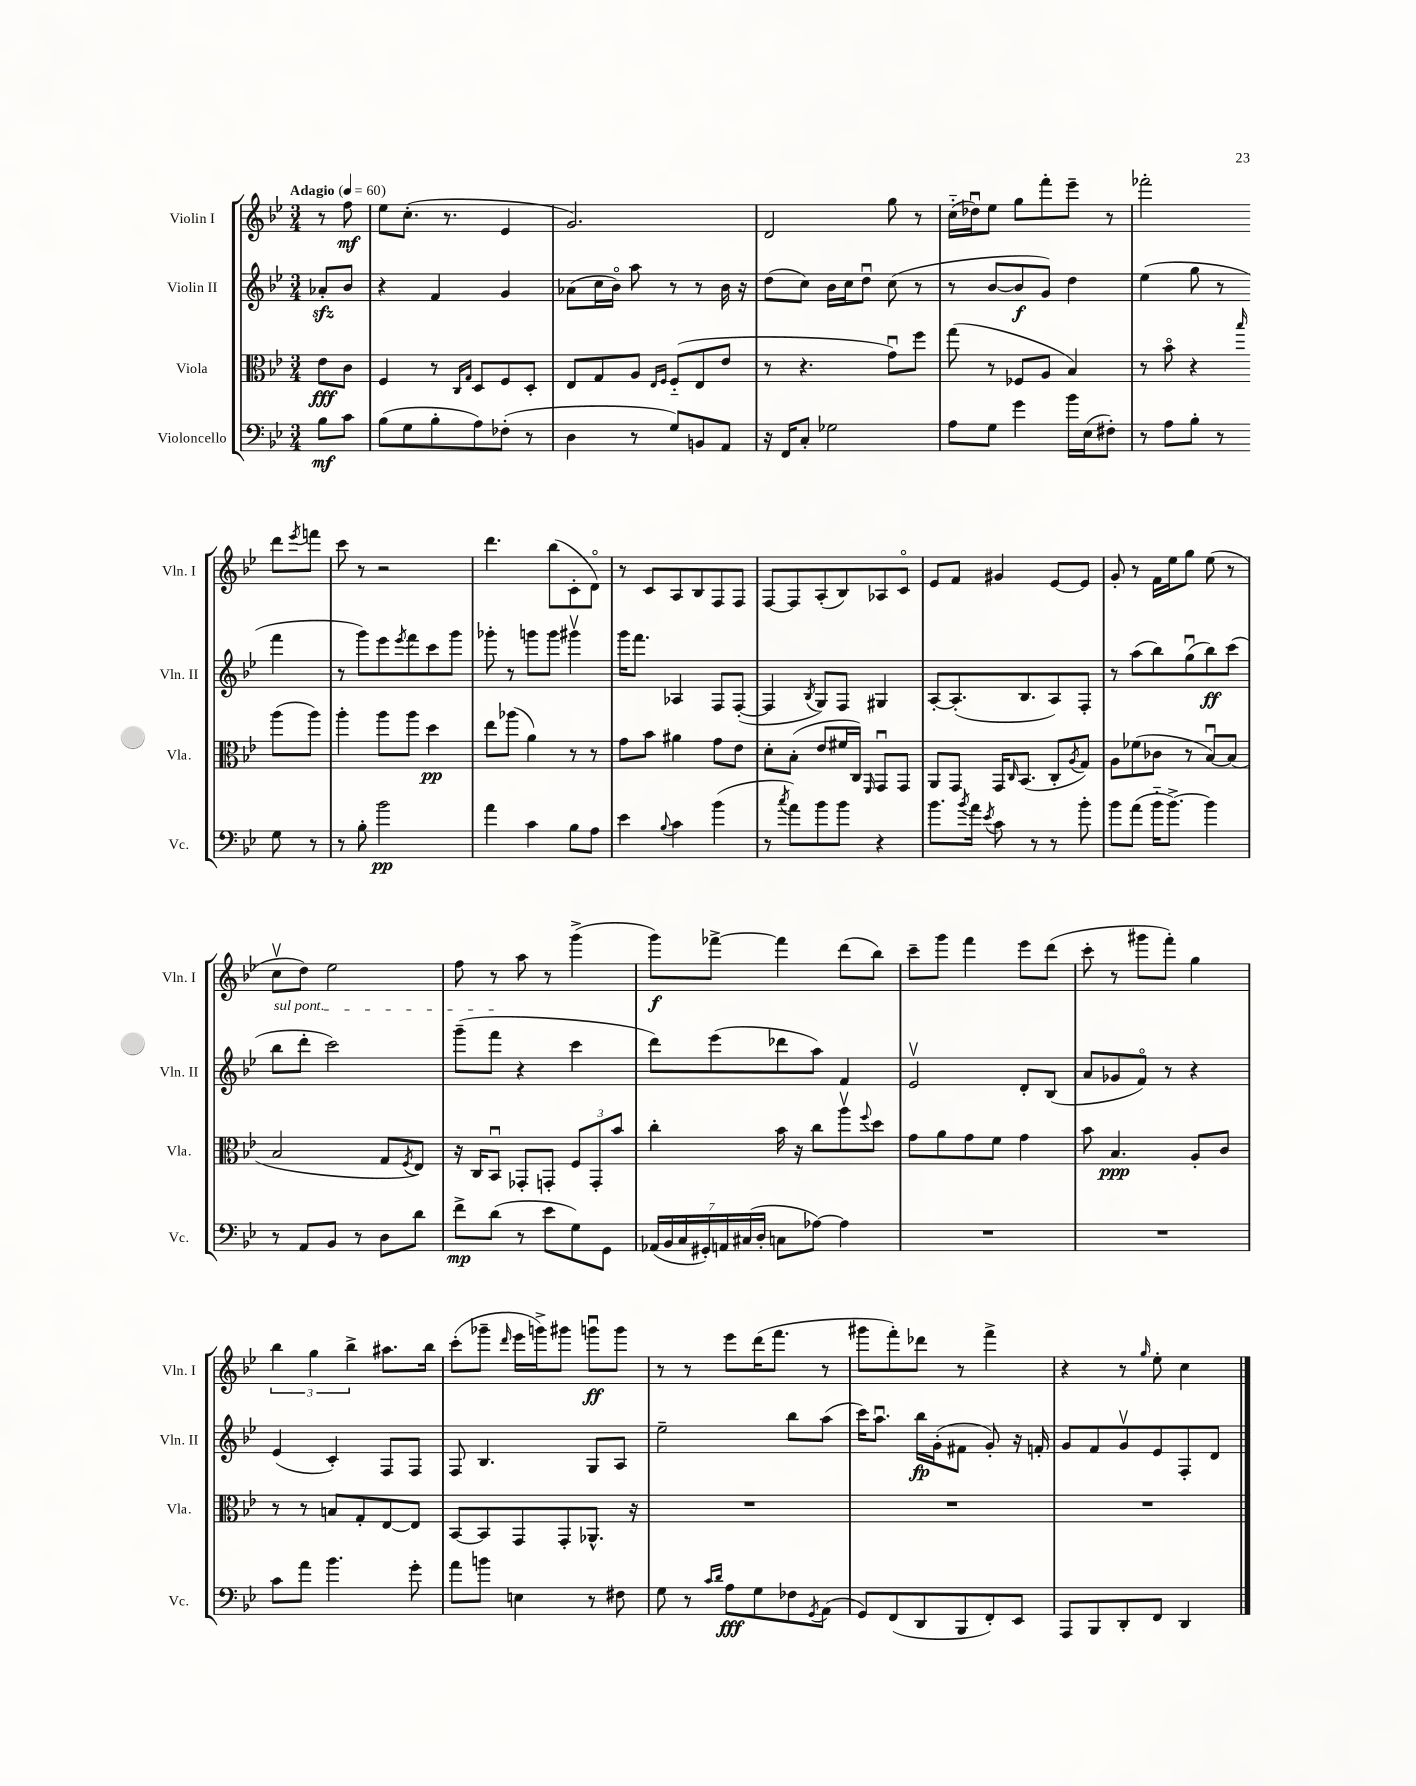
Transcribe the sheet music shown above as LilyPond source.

<<
\new StaffGroup <<
\new Staff = "s0" \with { instrumentName = "Violin I" shortInstrumentName = "Vln. I" } {
    \clef treble \key bes \major \numericTimeSignature \time 3/4 \partial 4 \tempo "Adagio" 4 = 60
    r8 f''8\mf |
    ees''8 c''8.-.( r8. ees'4 |
    g'2.) |
    d'2 g''8 r8 |
    c''16-_( des''16\downbow) ees''8 g''8 f'''8-. ees'''8-- r8 |
    fes'''2-. d'''8 \acciaccatura { ees'''8 } f'''8 |
    c'''8 r8 r2 |
    d'''4. bes''8( c'8-. d'8\flageolet) |
    r8 c'8 a8 bes8 f8 f8 |
    f8~ f8 a8-.( bes8) aes8 c'8\flageolet |
    ees'8 f'8 gis'4 ees'8~ ees'8 |
    g'8-. r8 f'16 ees''16 g''8 ees''8( r8 |
    c''8\upbow d''8) ees''2 |
    f''8 r8 a''8 r8 g'''4->( |
    g'''8\f) fes'''8~-> fes'''4 d'''8( bes''8) |
    c'''8-- g'''8 f'''4 ees'''8 d'''8( |
    c'''8-. r8 gis'''8 f'''8-.) g''4 |
    \tuplet 3/2 { bes''4 g''4 bes''4-> } ais''8. bes''16 |
    c'''8-.( ges'''8-- \grace { d'''16 } ees'''16 g'''16->) gis'''8 g'''8\downbow\ff g'''8 |
    r8 r8 ees'''8 d'''16( f'''8. r8 |
    gis'''8 f'''8-.) des'''8 r8 f'''4-> |
    r4 r8 \grace { g''16 } ees''8-. c''4 \bar "|." |
}
\new Staff = "s1" \with { instrumentName = "Violin II" shortInstrumentName = "Vln. II" } {
    \clef treble \key bes \major \numericTimeSignature \time 3/4 \partial 4
    aes'8-.\sfz bes'8 |
    r4 f'4 g'4 |
    aes'8( c''16 bes'16\flageolet) a''8 r8 r8 bes'16 r16 |
    d''8( c''8) bes'16 c''16 d''8\downbow c''8( r8 |
    r8 bes'8~ bes'8\f g'8) d''4 |
    ees''4( g''8 r8 f'''4 |
    r8 g'''8) ees'''8 \acciaccatura { ees'''8 } f'''8 c'''8 g'''8 |
    ges'''8-. r8 g'''8 g'''8 gis'''4\upbow |
    g'''16 f'''8. aes4 f8 f8~-.( |
    f4 \acciaccatura { bes8 } g8) f8 gis4 |
    a8~-. a8.-.( bes8. a8) f8-. |
    r8 a''8( bes''8) g''8\downbow( bes''8\ff) c'''8( |
    \once \override TextSpanner.bound-details.left.text = \markup { \italic "sul pont." } bes''8\startTextSpan d'''8-. c'''2) |
    g'''8--( f'''8\stopTextSpan r4 c'''4 |
    d'''8) ees'''8( des'''8 a''8) f'4 |
    ees'2\upbow d'8-. bes8( |
    a'8 ges'8 f'8\flageolet) r8 r4 |
    ees'4( c'4-.) f8 f8 |
    f8 bes4. g8 a8 |
    ees''2-- bes''8 a''8( |
    c'''16) a''8.\downbow bes''16\fp g'16-.( fis'8 g'8-.) r16 f'16-. |
    g'8 f'8 g'8\upbow ees'8 f8-. d'8 \bar "|." |
}
\new Staff = "s2" \with { instrumentName = "Viola" shortInstrumentName = "Vla." } {
    \clef alto \key bes \major \numericTimeSignature \time 3/4 \partial 4
    ees'8\fff c'8 |
    f4 r8 \grace { c16 g16 } d8 f8 d8-. |
    ees8 g8 a8 \grace { ees16 f16 } f8-_( ees8 ees'8 |
    r8 r4. g'8\downbow) f''8 |
    g''8( r8 fes8 a8 bes4) |
    r8 bes'8\flageolet r4 \grace { bes''16 } a''8( a''8) |
    a''4-. a''8 a''8 d''4\pp |
    ees''8 aes''8( a'4) r8 r8 |
    g'8 bes'8 ais'4 g'8 ees'8 |
    d'8-. bes8-.( ees'8 fis'16 c16) \grace { f,16 } g,8\downbow g,8 |
    a,8 g,8 g,16 \grace { c16 } bes,8.( c8-. \acciaccatura { a8 } g8) |
    a8 fes'8( ces'8 r8 bes8~\downbow) bes8( |
    bes2 g8 \acciaccatura { f8 } ees8) |
    r16 c16 bes,8\downbow ges,8-. g,8-. \tuplet 3/2 { f8 g,8-. bes'8 } |
    c''4-. bes'16 r16 c''8 a''8\upbow \appoggiatura { f''8 } d''8 |
    g'8 a'8 g'8 f'8 g'4 |
    bes'8 bes4.\ppp a8-. c'8 |
    r8 r8 b8 g8-. ees8~ ees8 |
    bes,8~ bes,8 g,8 g,8-. aes,8.-^ r16 |
    R2. |
    R2. |
    R2. \bar "|." |
}
\new Staff = "s3" \with { instrumentName = "Violoncello" shortInstrumentName = "Vc." } {
    \clef bass \key bes \major \numericTimeSignature \time 3/4 \partial 4
    bes8\mf c'8 |
    bes8( g8 bes8-. a8) fes8-.( r8 |
    d4 r8 g8) b,8 a,8 |
    r16 f,16 c8-. ges2 |
    a8 g8 g'4 bes'16 ees16( fis8-.) |
    r8 a8 bes8-. r8 g8 r8 |
    r8 bes8-. bes'2\pp |
    a'4 c'4 bes8 a8 |
    ees'4 \appoggiatura { bes8 } c'4 bes'4( |
    r8 \acciaccatura { c''8 } a'8) bes'8 bes'8 r4 |
    bes'8. \acciaccatura { bes'8 } a'16 \acciaccatura { ees'8 } c'8 r8 r8 bes'8-. |
    bes'8 a'8( bes'16-_ bes'8.~->) bes'4 |
    r8 a,8 bes,8 r8 d8 d'8 |
    f'8->\mp d'8( r8 ees'8 g8) g,8 |
    \tuplet 7/4 { aes,16( bes,16 c16 gis,16-.) a,16 cis16( d16-. } c8 aes8~) aes4 |
    R2. |
    R2. |
    c'8 a'8 bes'4. g'8-. |
    a'8 b'8 e4 r8 fis8 |
    g8 r8 \grace { c'16 d'16 } a8\fff g8 fes8 \acciaccatura { g,8 } a,8( |
    g,8) f,8( d,8 bes,,8 f,8-.) ees,8 |
    a,,8 bes,,8 d,8-. f,8 d,4 \bar "|." |
}
>>
>>
\layout { \context { \Score \remove "Bar_number_engraver" } }
